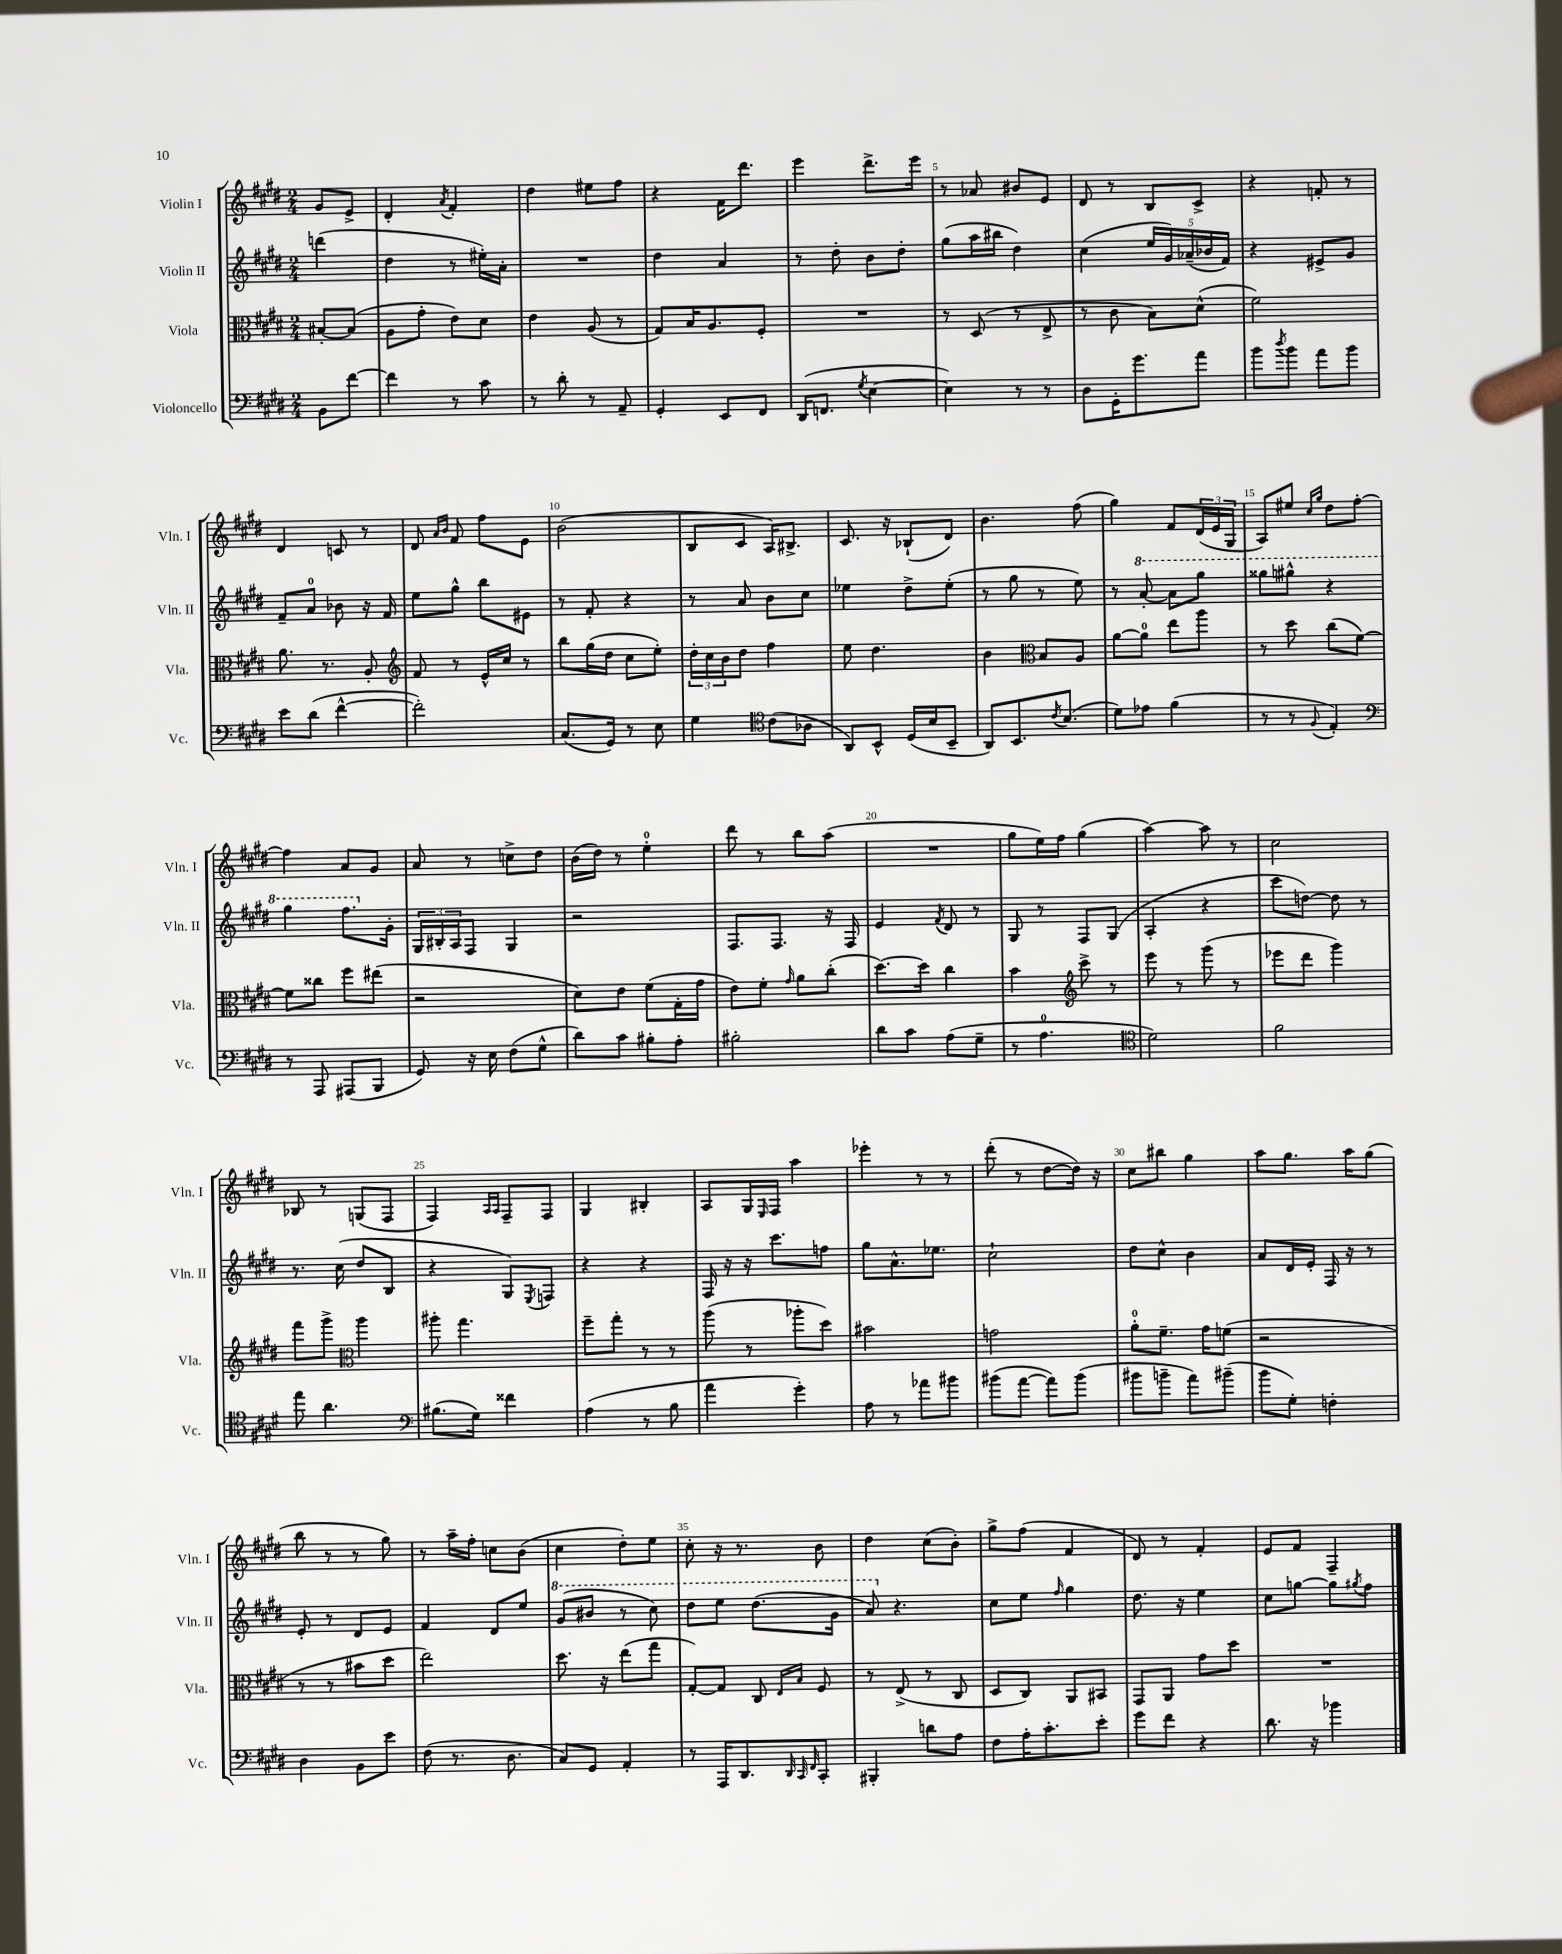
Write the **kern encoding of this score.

**kern	**kern	**kern	**kern
*staff4	*staff3	*staff2	*staff1
*clefF4	*clefC3	*clefG2	*clefG2
*k[f#c#g#d#]	*k[f#c#g#d#]	*k[f#c#g#d#]	*k[f#c#g#d#]
*M2/4	*M2/4	*M2/4	*M2/4
8BB\L	[8B#'/L	(4ddd\	8g#/L
[8f#\J	(8B#/]J	.	8e^/J
=	=	=	=
4f#\]	8A\L	4dd#\	4d#'/
.	8g#'\J	.	.
.	.	.	8qa/
8r	8e\L)	8r	4f#'/
8c#\	8d#\J	16ee#'\LL)	.
.	.	16a'\JJ	.
=	=	=	=
8r	4e\	2r	4dd#\
8d#'\	.	.	.
8r	(8A/	.	8ee#\L
8AA~/	8r	.	8ff#\J
=	=	=	=
4GG#'/	8G#/L)	4dd#\	4r
.	16B/K	.	.
.	8.A/	.	.
8EE/L	.	4a/	16f#\LK
.	.	.	8.ddd#\J
8FF#/J	8F#'/J	.	.
=	=	=	=
(16DD#/LK	2r	8r	4eee\
8.FF/J	.	.	.
.	.	8dd#'\	.
8qG#/	.	.	.
[4E\	.	8b\L	8.ddd#^\L
.	.	8dd#'\J	.
.	.	.	16eee\Jk
=	=	=	=
4E\])	8r	(8gg#\L	8r
.	(8D#/	16aa\L	8a-/
.	.	16bb#\JJ	.
8r	8r	4dd#\)	8b#/L
8r	8E^/	.	8e/J
=	=	=	=
8D#\L	8r	(4cc#\	8d#/
16GG#'\K	8c#\	.	8r
8.g#\	.	.	.
.	8B\L)	20ee/LL	8B/L
.	.	20g#/)	.
.	.	(20a-~/	.
8a\J	(8d#^^\J	.	8c#^/J
.	.	20b-/	.
.	.	20f#/JJ)	.
=	=	=	=
8b\L	2f#\)	4r	4r
8qdd#/	.	.	.
8b\J	.	.	.
8a\L	.	8e#^/L	8f'/
8b\J	.	8g#/J	8r
=	=	=	=
8e\L	8.a\	8f#~/L	4d#/
(8d#\J	.	8a/J	.
.	8.r	.	.
[4f#^^\	.	8b-\	8c/
.	8A'/	16r	8r
.	.	16f#/	.
=	=	=	=
*	*clefG2	*	*
2f#'\])	8f#/	8ee\L	8d#/
.	.	.	16qqa/LL
.	.	.	16qqb/JJ
.	8r	8gg#^^\J	8f#/
.	16e^^/LL	8bb\L	8ff#\L
.	16cc#/JJ	.	.
.	8r	8e#\J	8e\J
=	=	=	=
(8.C#/L	8bb\L	8r	(2b\
.	(16gg#\L	8f#'/	.
16GG#/Jk)	16dd#\JJ	.	.
8r	8cc#\L	4r	.
8E\	8ee'\J)	.	.
=	=	=	=
4G#\	24dd#'\LL	8r	8B/L
.	24cc#\	.	.
.	24b\J	.	.
.	8dd#\J	8a/	8c#/J
*clefC4	*	*	*
(8c#\L	4ff#\	8b\L	16A/LK)
.	.	.	8.B#^/J
8A-\J	.	8cc#\J	.
=	=	=	=
8AA/L)	8ee\	4ee-\	8.c#/
8BB^^/J	4.dd#\	.	.
.	.	.	16r
(16D#/LL	.	8dd#^\L	(8B-`/L
16B/J	.	.	.
8BB~/J	.	(8ee-'\J	8d#/J)
=	=	=	=
8AA/L)	4b\	8r	4.b\
8.BB/	.	8gg#\	.
*	*clefC3	*	*
.	8B/L	8r	.
8qc#/	.	.	.
(8.B/J	.	.	.
.	8A/J	8ee\)	(8ff#\
=	=	=	=
8d#\L)	[8a\L	8r	4gg#\)
8e-\J	8a\]J	[8aa'/	.
(4f#\	8ee\L	8aa\]L	8f#/L
.	8aa\J	8ggg#\J	(24d#/L
.	.	.	24e/
.	.	.	24G#/JJ
=	=	=	=
8r	8r	8ggg##\L	8A/L)
8r	8dd#\	8ggg#^^\J	8ee#/J
.	.	.	16qqcc#/LL
8qqF#/	.	.	16qqgg#/JJ
4E'/)	(8cc#\L	4r	8dd#\L
.	[8f#\J)	.	[8ff#'\J
=	=	=	=
*clefF4	*	*	*
8r	8f#\]L	4ggg#\	4ff#\]
8AAA/	8cc##\J	.	.
(8AAA#/L	8ff#\L	8.fff#\L	8a/L
8BBB/J	(8ee#\J	.	8g#/J
.	.	16g#'\Jk	.
=	=	=	=
8GG#/)	2r	24G#/LL	8a/
.	.	24B#'/	.
.	.	24A/J	.
16r	.	8F#/J	8r
16E\	.	.	.
(8F#\L	.	4G#/	8cc^\L
8G#^^\J	.	.	8dd#\J
=	=	=	=
8d#\L)	8d#\L)	2r	(16b\LL
.	.	.	16dd#\JJ)
8c#\J	8e\J	.	8r
8B#'\L	(8f#\L	.	4ee'\
8A'\J	16G#'\L	.	.
.	16g#\JJ	.	.
=	=	=	=
2B#'\	8e\L)	8.F#/L	8ddd#\
.	8f#'\J	.	8r
.	.	8.F#/J	.
.	16qqg#/	.	.
.	8a\L	.	8bb\L
.	(8cc#'\J	16r	(8aa\J
.	.	16F#/	.
=	=	=	=
8d#\L	[8.dd#\L)	4e/	2r
8c#\J	.	.	.
.	16dd#\]Jk	.	.
.	.	8qf#/	.
(8A\L	4cc#\	8d#/	.
8G#~\J	.	8r	.
=	=	=	=
8r	4b\	8G#/	8gg#\L
4.A\	.	8r	16ee\L)
.	.	.	16ff#\JJ
*	*clefG2	*	*
.	8ccc#^\	8F#/L	(4gg#\
.	8r	(8G#/J	.
=	=	=	=
*clefC4	*	*	*
2d#\)	8eee\	4A'/	[4aa\)
.	8r	.	.
.	(8ggg#\	4r	8aa\]
.	8r	.	8r
=	=	=	=
2f#\	8eee-\L	8ccc#\L	2cc#\
.	8ddd#\J	[8dd\J)	.
.	4ggg#\)	8dd\]	.
.	.	8r	.
=	=	=	=
8ee\	8fff#\L	8.r	8B-/
4.a\	8ggg#^\J	.	8r
.	.	(16cc#\	.
*	*clefC3	*	*
.	4aa\	8dd#/L	(8G/L
.	.	8B/J	8F#/J
=	=	=	=
*clefF4	*	*	*
(8.B#\L	8aa#'\	4r	4F#/)
.	4.gg#\	.	.
16G#\Jk)	.	.	.
.	.	.	16qqA/LL
.	.	.	16qqA/JJ
4f##\	.	8G#/L)	8F#~/L
.	.	8qE/	.
.	.	8F/J	8F#/J
=	=	=	=
(4A\	8ff#~\L	4r	4G#/
.	8gg#'\J	.	.
8r	8r	4r	4B#'/
8B\	8r	.	.
=	=	=	=
4a\	(8aa\	16F#/	8A/L
.	.	16r	.
.	8r	16r	16G#/L
.	.	.	16qqE/
.	.	8.ccc#\L	16F#/JJ
4g#'\)	8aa-'\L	.	4aa\
.	8dd#\J)	8ff\J	.
=	=	=	=
8A\	2b#\	8gg#\L	4eee-'\
8r	.	8.a^^\	.
8a-\L	.	.	8r
.	.	8.ee-\J	.
8b#\J	.	.	8r
=	=	=	=
(8b#\L	2g\	2cc#`\	(8ddd#'\
[8a\J	.	.	8r
8a\]L)	.	.	[8dd#\L
(8b#\J	.	.	16dd#\]Jk)
.	.	.	16r
=	=	=	=
8b#\L	8a'\L	8dd#\L	8cc#\L
8b~\J	8.f#~\J	8cc#^^\J	8bb#\J
8a\L)	.	4b\	4gg#\
.	16g#\LK	.	.
(8b#~\J	(8f\J	.	.
=	=	=	=
8b\L	2r	8a/L	8aa\L
8G#'\J)	.	16d#/L	8.gg#\J
.	.	16e'/JJ	.
4F'\	.	16F#/	.
.	.	16r	16aa\LK
.	.	8r	(8gg#\J
=	=	=	=
4D#\	8r	8e'/	8bb\
.	8r	8r	8r
8BB\L	8b#\L	8d#/L	8r
8e\J	8dd#\J	8e/J	8gg#\)
=	=	=	=
(8F#\	2ee\)	4f#/	8r
8.r	.	.	16aa~\LL
.	.	.	16ff#'\JJ
.	.	8d#/L	8cc\L
8.D#\	.	.	.
.	.	8ee/J	(8b\J
=	=	=	=
8C#/L)	8.dd#\	(8gg#/L	4cc#\
8GG#/J	.	8bb#/J	.
.	16r	.	.
4AA'/	(8ee\L	8r	8dd#'\L)
.	8gg#\J	8ccc#\)	8ee\J
=	=	=	=
8r	[8G#'/L)	8ddd#\L	8cc#'\
16AAA/LK	8G#/]J	8eee\J	16r
8.DD#/	.	.	8.r
.	8C#/	(8.ddd#\L	.
32qqDD#/	.	.	.
32qqCC#/	16qqE/LL	.	.
32qqFF#/	16qqB/JJ	.	.
8CC#'/J	8F#/	.	8b\
.	.	16gg#\Jk	.
=	=	=	=
4BBB#'/	8r	8aa/)	4dd#\
.	(8E^/	4.r	.
8d\L	8r	.	(8cc#\L
8A\J	8C#/	.	8b'\J)
=	=	=	=
8F#\L	8D#/L	8cc#\L	8gg#^\L
16A'\K	8C#/J)	8ee\J	(8ff#\J
8.c#'\	.	.	.
.	.	16qqff#/	.
.	8AA/L	4gg#\	4f#/
8e'\J	8BB#/J	.	.
=	=	=	=
8g#\L	8GG#/L	8.dd#\	8d#/)
8f#\J	8AA/J	.	8r
.	.	16r	.
4r	8g#\L	4ee\	4f#'/
.	8dd#\J	.	.
=	=	=	=
8.d#\	2r	8cc#\L	8e/L
.	.	[8gg\J	8f#/J
16r	.	.	.
4b-\	.	8gg\]L	4F#~/
.	.	8qgg#/	.
.	.	8ff#\J	.
==	==	==	==
*-	*-	*-	*-
